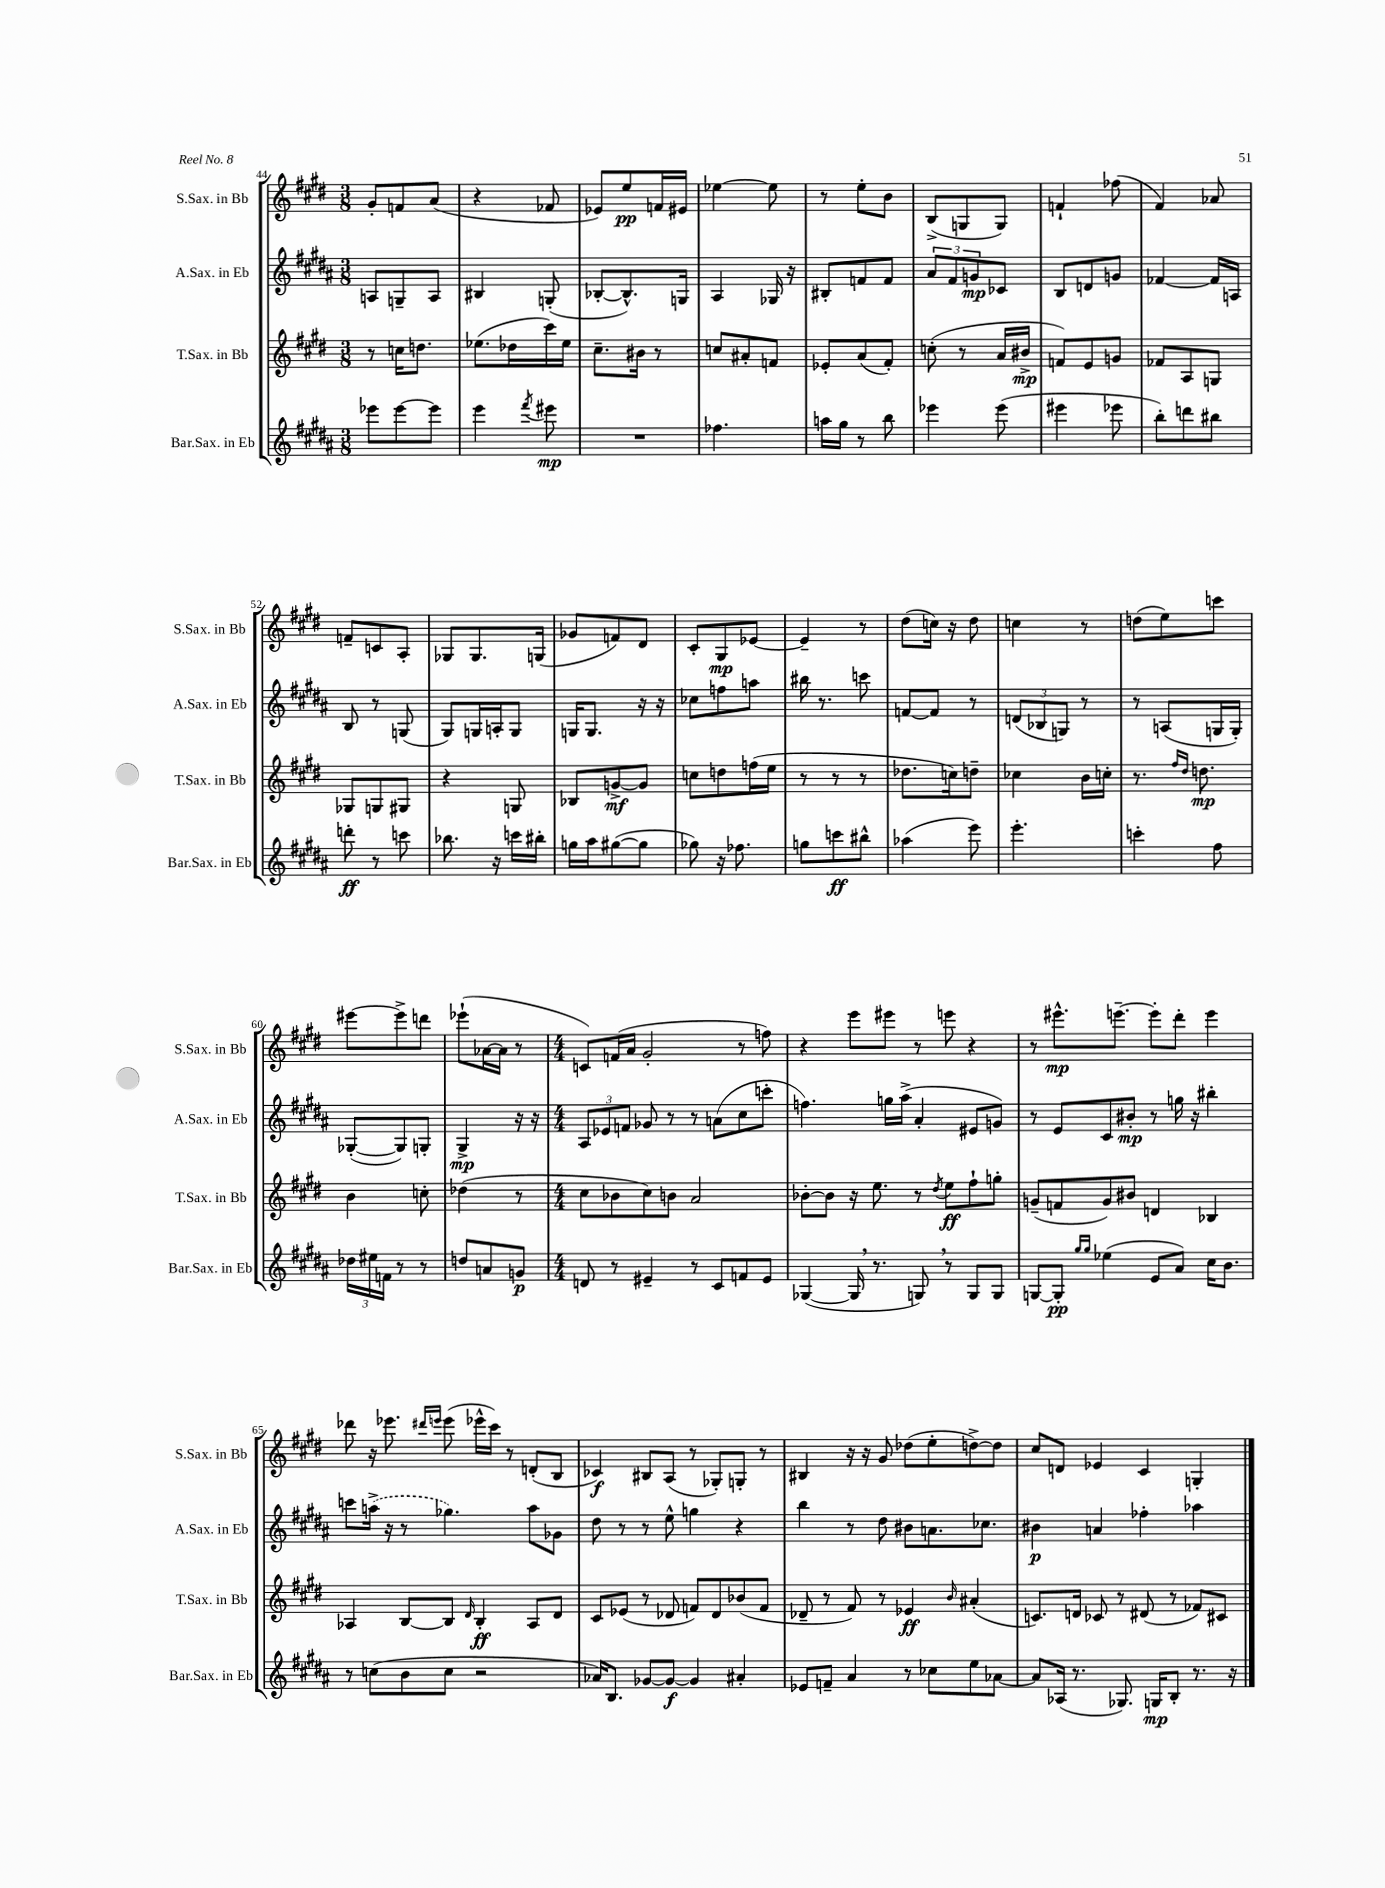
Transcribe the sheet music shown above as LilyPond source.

<<
\new StaffGroup <<
\new Staff = "s0" \with { instrumentName = "S.Sax. in Bb" shortInstrumentName = "S.Sax. in Bb" } {
    \clef treble \key e \major \numericTimeSignature \time 3/8
    gis'8-. f'8 a'8( |
    r4 fes'8 |
    ees'8) e''8\pp f'16 eis'16 |
    ees''4~ ees''8 |
    r8 e''8-. b'8 |
    b8->( g8 g8) |
    f'4-! fes''8( |
    fis'4) aes'8 |
    f'8-- c'8 a8-. |
    ges8 ges8. g16( |
    ges'8 f'8) dis'8 |
    cis'8-. gis8\mp ees'8~ |
    ees'4-- r8 |
    dis''8( c''16) r16 dis''8 |
    c''4 r8 |
    d''8( e''8) c'''8 |
    eis'''8~ eis'''8-> d'''8 |
    ees'''8-!( aes'16~ aes'16 r8 |
    \numericTimeSignature \time 4/4 c'8) f'16( a'16 gis'2-. r8 f''8) |
    r4 e'''8 eis'''8 r8 e'''8 r4 |
    r8 eis'''8.-^\mp e'''8.~-- e'''8-. dis'''8-. e'''4 |
    des'''8 r16 ees'''8. \grace { dis'''16 e'''16 } e'''8( ees'''16-^ cis'''16) r8 d'8-.( b8 |
    ces'4\f) bis8 a8( r8 ges8-.) g8-. r8 |
    bis4 r16 r16 gis'8 des''8( e''8-. d''8~->) d''8 |
    cis''8 d'8 ees'4 cis'4 g4-. \bar "|." |
}
\new Staff = "s1" \with { instrumentName = "A.Sax. in Eb" shortInstrumentName = "A.Sax. in Eb" } {
    \clef treble \key b \major \numericTimeSignature \time 3/8
    a8 g8-- a8 |
    bis4 g8-.( |
    bes8~-. bes8.-^) g16 |
    ais4 ges16 r16 |
    bis8-. f'8 f'8 |
    \tuplet 3/2 { ais'8 fis'8 g'8\mp } ces'8 |
    b8 d'8 g'8 |
    fes'4~ fes'16 a16 |
    b8 r8 g8( |
    gis8) g16 a16-. g8 |
    g16 g8. r16 r16 |
    ces''8 f''8 a''8 |
    bis''16 r8. c'''8 |
    f'8~ f'8 r8 |
    \tuplet 3/2 { d'8( bes8 g8) } r8 |
    r8 a8( g16 g16-.) |
    ges8~-.( ges8) g8-. |
    gis4->\mp r16 r16 |
    \numericTimeSignature \time 4/4 \tuplet 3/2 { ais8 ees'8 f'8 } ges'8 r8 r8 a'8( cis''8 c'''8-. |
    f''4.) g''16 ais''16->( ais'4-. eis'8 g'8) |
    r8 e'8 cis'8 bis'8-.\mp r8 g''16 r16 bis''4-. |
    c'''8 \once \slurDashed a''16->( r16 r8 ges''4.) a''8 ges'8 |
    dis''8 r8 r8 e''8-^ g''4 r4 |
    b''4 r8 dis''8 bis'8 a'8. ces''8. |
    bis'4\p a'4 fes''4-. aes''4 \bar "|." |
}
\new Staff = "s2" \with { instrumentName = "T.Sax. in Bb" shortInstrumentName = "T.Sax. in Bb" } {
    \clef treble \key e \major \numericTimeSignature \time 3/8
    r8 c''16 d''8. |
    ees''8.( des''16 cis'''16) ees''16 |
    cis''8.-- bis'16 r8 |
    c''8 ais'8-. f'8 |
    ees'8-. a'8( fis'8-.) |
    c''8-.( r8 a'16 bis'16->\mp |
    f'8) e'8 g'8 |
    fes'8 a8 g8 |
    ges8 g8 gis8 |
    r4 g8 |
    bes8 g'8~->\mf g'8 |
    c''8 d''8 f''16( e''16 |
    r8 r8 r8 |
    des''8. c''16) d''8-- |
    ces''4 b'16 c''16-. |
    r8. \grace { fis''16 dis''16 } d''8.\mp |
    b'4 c''8-. |
    des''4( r8 |
    \numericTimeSignature \time 4/4 cis''8 bes'8 cis''8) b'8 a'2 |
    bes'8~-. bes'8 r16 e''8. r8 \acciaccatura { dis''8 } e''8\ff fis''8-! g''8-. |
    g'8--( f'8 g'8) bis'8 d'4 bes4 |
    aes4 b8~ b8 \grace { dis'16 } b4-.\ff aes8 dis'8 |
    cis'8 ees'8( r8 des'8 f'8) des'8 bes'8( f'8 |
    des'8-- r8 fis'8) r8 ees'4\ff \grace { b'16 } ais'4-.( |
    c'8.) d'16 ces'8 r8 dis'8( r8 fes'8) cis'8 \bar "|." |
}
\new Staff = "s3" \with { instrumentName = "Bar.Sax. in Eb" shortInstrumentName = "Bar.Sax. in Eb" } {
    \clef treble \key b \major \numericTimeSignature \time 3/8
    ees'''8 ees'''8~ ees'''8 |
    e'''4 \acciaccatura { fis'''8 } eis'''8\mp |
    R4. |
    fes''4. |
    a''16 gis''16 r8 b''8 |
    ees'''4 ees'''8( |
    eis'''4 ees'''8 |
    b''8-.) d'''8 bis''8 |
    d'''8-.\ff r8 c'''8 |
    bes''8. r16 c'''16 bis''16-. |
    g''16 ais''16 gis''8~( gis''8 |
    ges''8) r16 fes''8. |
    g''8 c'''8\ff bis''8-^ |
    aes''4( e'''8) |
    e'''4.-. |
    c'''4-. fis''8 |
    \tuplet 3/2 { des''16 eis''16 f'16 } r8 r8 |
    d''8 a'8 g'8\p |
    \numericTimeSignature \time 4/4 d'8 r8 eis'4-- r8 cis'8 f'8 eis'8 |
    ges4~( ges16 \breathe r8. g8) \breathe r8 g8 g8 |
    g8~ g8-.\pp \grace { gis''16 gis''16 } ees''4( e'8 ais'8) cis''16 b'8. |
    r8 c''8( b'8 c''8 r2 |
    aes'16) b8. ges'8~ ges'8~\f ges'4 ais'4-. |
    ees'8 f'8-- ais'4 r8 ces''8 e''8 aes'8~ |
    aes'8 aes16( r8. ges8.) g16\mp b8-. r8. r16 \bar "|." |
}
>>
>>
\layout { \context { \Score currentBarNumber = #44 } }
